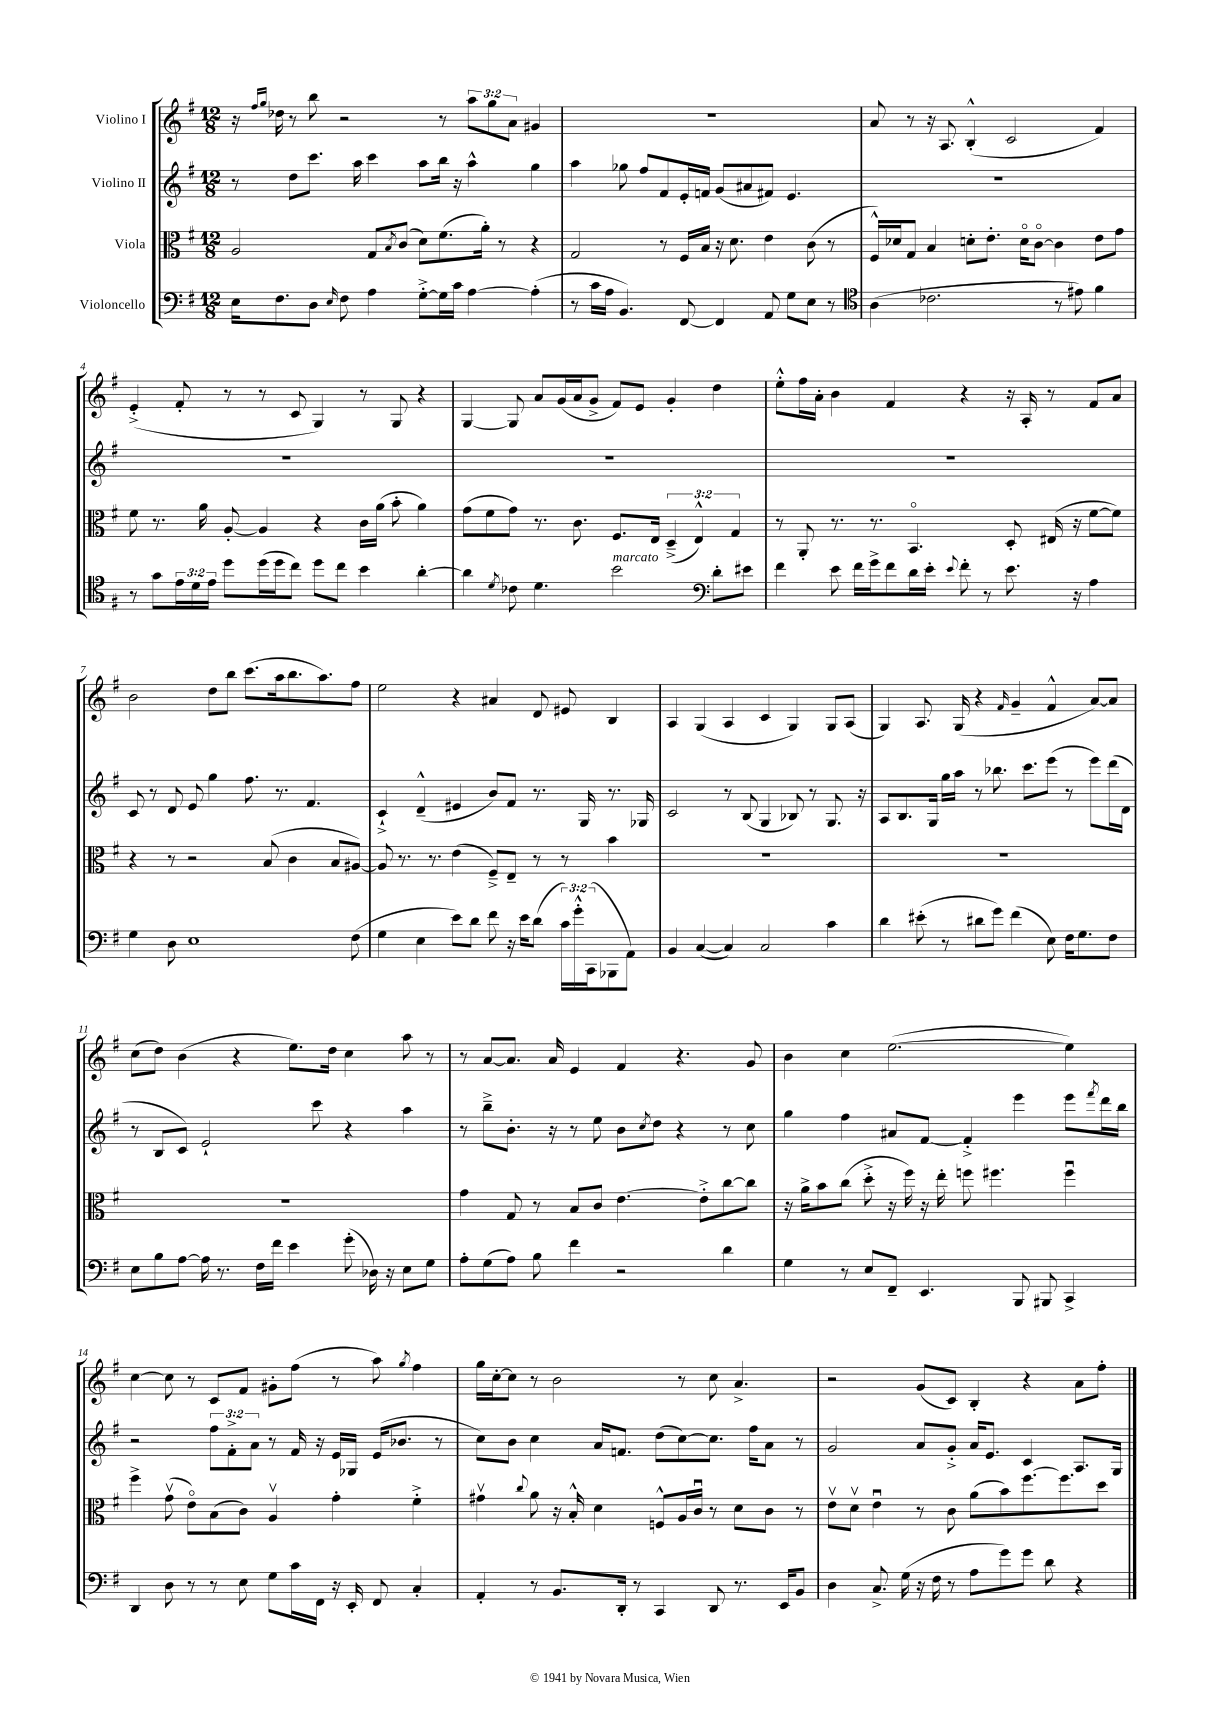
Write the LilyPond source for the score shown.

<<
\new StaffGroup <<
\new Staff = "s0" \with { instrumentName = "Violino I" } {
    \clef treble \key g \major \numericTimeSignature \time 12/8 \override Staff.TupletNumber.text = #tuplet-number::calc-fraction-text
    r16 \grace { fis''16 g''16 } des''16 r8 b''8 r2 r8 \tuplet 3/2 { a''8 g''8 a'8 } gis'4 |
    R1. |
    a'8 r8 r16 a8. b4-.-^( c'2 fis'4) |
    e'4-.->( fis'8-. r8 r8 c'8 g4) r8 g8 r4 |
    g4~ g8 a'8 g'16( a'16 g'8-> fis'8) e'8 g'4-. d''4 |
    e''8-.-^ fis''16 a'16-. b'4 fis'4 r4 r16 a16-. r8 fis'8 a'8 |
    b'2 d''8 b''8 c'''8.( a''16 b''8. a''8.) fis''8 |
    e''2 r4 ais'4 d'8 eis'8 b4 |
    a4 g4( a4 c'4 g4) g8 a8( |
    g4) a8. g16( r4 \grace { fis'16 } g'4-- fis'4-^ a'8~) a'8 |
    c''8( d''8) b'4( r4 e''8.) d''16 c''4 a''8 r8 |
    r8 a'8~ a'8. a'16 e'4 fis'4 r4. g'8 |
    b'4 c''4 e''2.~( e''4) |
    c''4~ c''8 r8 c'8 fis'8 gis'8-. fis''8( r8 a''8) \acciaccatura { g''8 } fis''4 |
    g''16 c''16~-. c''8 r8 b'2 r8 c''8 a'4.-> |
    r2 g'8( c'8) b4-. r4 a'8 fis''8-. \bar "|." |
}
\new Staff = "s1" \with { instrumentName = "Violino II" } {
    \clef treble \key g \major \numericTimeSignature \time 12/8 \override Staff.TupletNumber.text = #tuplet-number::calc-fraction-text
    r8 d''8 c'''8. a''16 c'''4 a''8 b''16 r16 a''4-^ g''4 |
    a''4 ges''8 fis''8 fis'8 e'16-. f'16 g'8( ais'8 fis'8) e'4. |
    R1. |
    R1. |
    R1. |
    R1. |
    c'8 r8 d'8 e'8 g''4 fis''8. r8. fis'4. |
    c'4-!-> d'4---^( eis'4 b'8) fis'8 r8. g16 r8. ges16 |
    c'2 r8 b8( g4 bes8) r8 g8. r16 |
    a8 b8. g16 g''16 a''16 r8 bes''8. c'''8. e'''8( r8 e'''8) d'''16( d'16 |
    r8 b8 c'8) e'2-! c'''8 r4 a''4 |
    r8 b''8---> b'8.-. r16 r8 e''8 b'8 \acciaccatura { c''8 } d''8 r4 r8 c''8 |
    g''4 fis''4 ais'8 fis'8~ fis'4-.-> e'''4 e'''8 \acciaccatura { fis'''8 } d'''16 b''16 |
    r2 \tuplet 3/2 { fis''8 fis'8-.-> a'8 } r8 fis'16 r16 e'16 ges16 e'16( bes'8. r8 |
    c''8) b'8 c''4 a'16 f'8. d''8( c''8~) c''8. fis''16 a'8 r8 |
    g'2 a'8 g'8-.-> a'16 e'8. c'4 a8. g16 \bar "|." |
}
\new Staff = "s2" \with { instrumentName = "Viola" } {
    \clef alto \key g \major \numericTimeSignature \time 12/8 \override Staff.TupletNumber.text = #tuplet-number::calc-fraction-text
    a2 g8 \acciaccatura { b8 } c'8( d'8) fis'8.( a'16-.) r8 r4 |
    g2 r8 fis16 b16 r16 d'8. e'4 c'8( r8 |
    fis16-^) des'16 g8 b4 d'8-. e'8.-. d'16\flageolet c'8~\flageolet c'4 e'8 g'8 |
    fis'8 r8. a'16 a8~-. a4 r4 c'16 a'16( b'8-. a'4) |
    g'8( fis'8 g'8) r8. c'8. fis8. e16 \tuplet 3/2 { d4--->( e4-^) g4 } |
    r8 a,8-. r8. r8. b,4.\flageolet d8-. eis16( r16 fis'8~ fis'8) |
    r4 r8 r2 b8( c'4 b8 ais8~) |
    ais8 r8. r8. e'4( fis8--->) e8-- r8 r8 b'4 |
    R1. |
    R1. |
    R1. |
    g'4 g8 r8 b8 c'8 e'4.~ e'8-.-> c''8~ c''8 |
    r16 a'16-> b'8 c''8( d''8-.-> r16 fis''16) r16 e''16-. f''8 fis''4. fis''4\downbow |
    fis''4-> g'8\upbow( e'8\flageolet) b8( c'8) a4\upbow g'4-. fis'4-.-> |
    gis'4\upbow \appoggiatura { c''8 } a'8 r16 b16-.-^ d'4 f8-^ a16 c'16\downbow r8 d'8 c'8 r8 |
    e'8\upbow d'8\upbow e'4\downbow r8 c'8 a'8( b'8) fis''8.~ fis''8. d''8 \bar "|." |
}
\new Staff = "s3" \with { instrumentName = "Violoncello" } {
    \clef bass \key g \major \numericTimeSignature \time 12/8 \override Staff.TupletNumber.text = #tuplet-number::calc-fraction-text
    e16 fis8. d8 \grace { e16 } fis8 a4 g8~-.-> g16 c'16 a4~ a4-.( |
    r8 c'16 a16 b,4.) fis,8~ fis,4 a,8 g8 e8 r8 |
    \clef tenor a4( ces'2. r8 eis'8) fis'4 |
    r8 g'8 \tuplet 3/2 { e'16 d'16 e'16 } d''8 d''16( d''16 c''8) d''8 c''8 b'4 a'4~-. |
    a'4 \acciaccatura { d'8 } ces'8 d'4. b'2^\markup { \italic "marcato" } \clef bass d'8-. eis'8 |
    fis'4 e'8 fis'16 g'16-> fis'8 d'16 e'16-. \appoggiatura { e'8 } fis'8-. r8 e'8. r16 a4 |
    g4 d8 e1 fis8( |
    g4 e4 e'8) d'8 fis'8 r16 e'16 d'8( \tuplet 3/2 { c'16) g'16-.-^ c,16( } bes,,8 a,8) |
    b,4 c4~( c4) c2 c'4 |
    d'4 eis'8-.( r8 dis'8 g'8) fis'4( e8) fis16 g8. fis8 |
    e8 b8 a8~ a16 r8. fis16 fis'16 e'4 g'8-.( des16) r16 e8 g8 |
    a8-. g8( a8) b8 fis'4 r2 d'4 |
    g4 r8 e8 fis,8-- e,4. b,,8 bis,,8 c,4-> |
    d,4 d8 r8 r8 e8 g8 c'16 fis,16 r16 e,16-. fis,8 c4-. |
    a,4-. r8 b,8. d,16-. r8 c,4 d,8 r8. e,16 b,8 |
    d4 c8.-> g16( r16 fis16 r8 a8 g'8) g'8 d'8 r4 \bar "|." |
}
>>
>>
